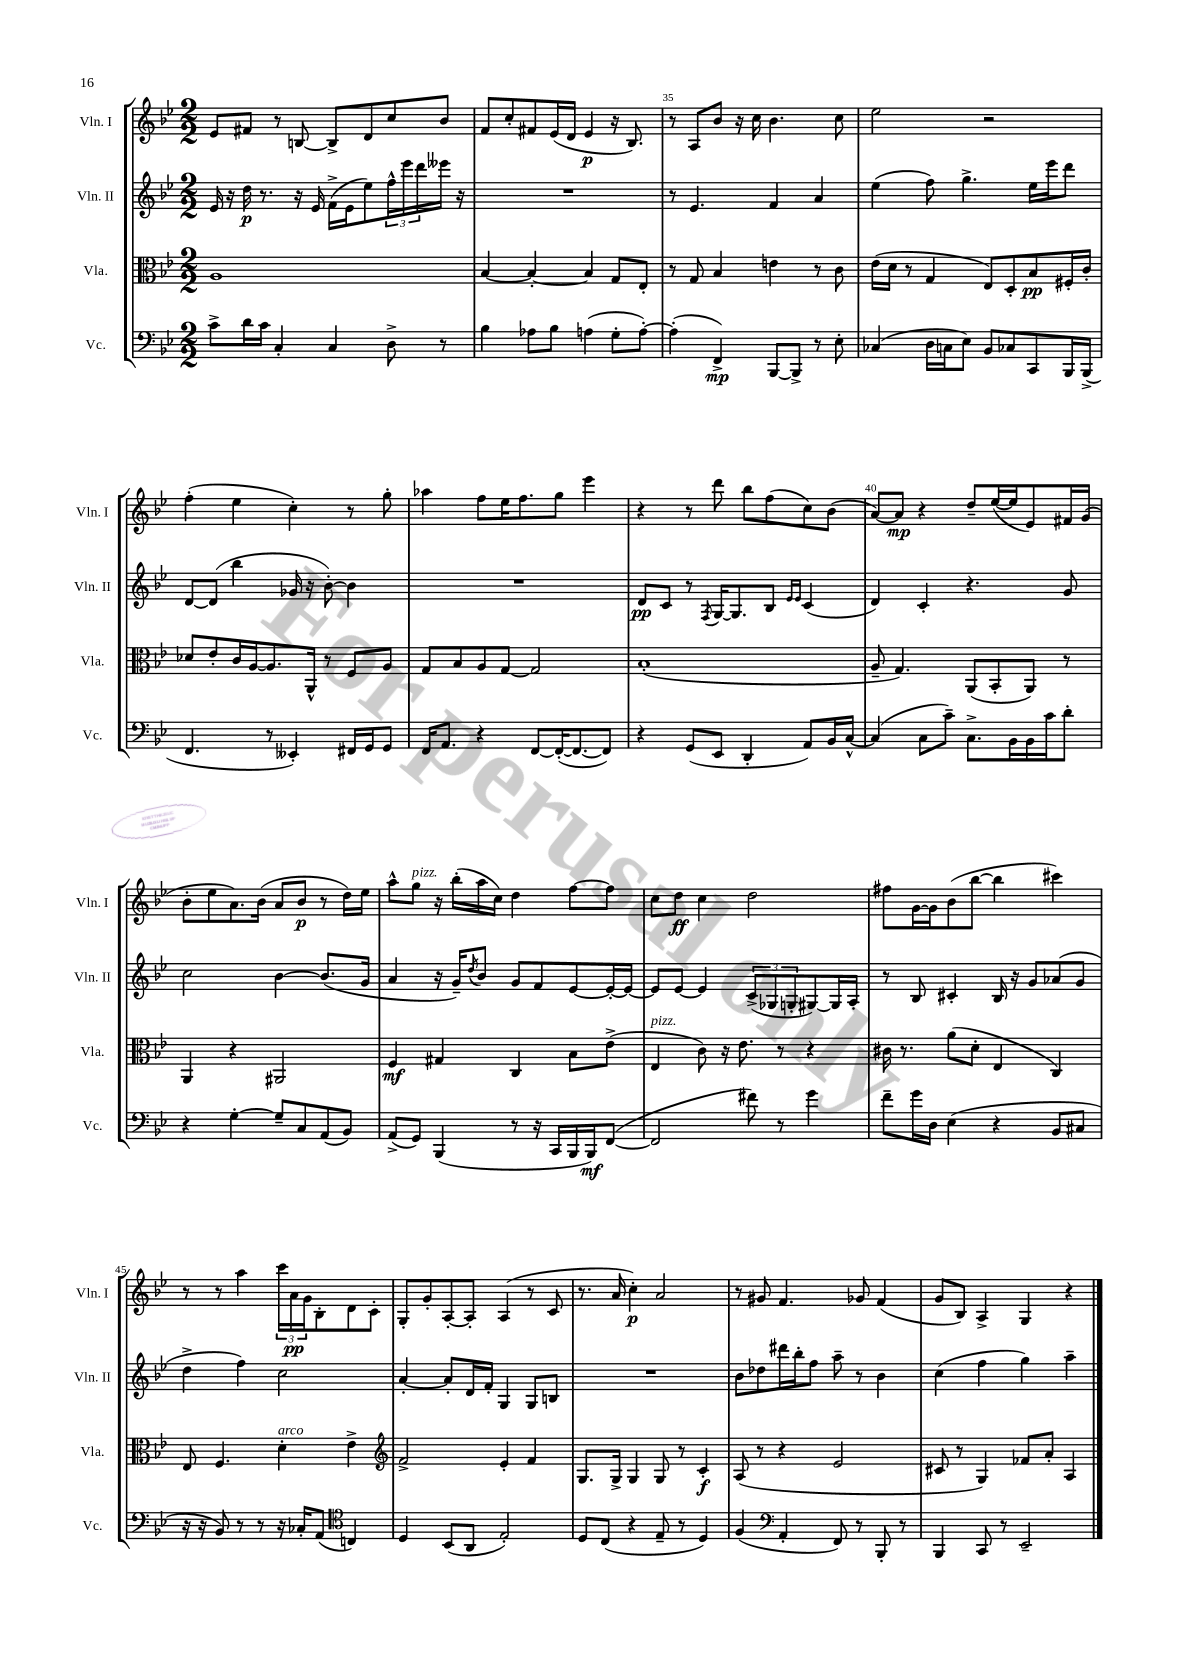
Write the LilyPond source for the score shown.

<<
\new StaffGroup <<
\new Staff = "s0" \with { instrumentName = "Vln. I" shortInstrumentName = "Vln. I" } {
    \clef treble \key bes \major \numericTimeSignature \time 2/2
    ees'8 fis'8 r8 b8~ b8-> d'8 c''8 bes'8 |
    f'8 c''8-. fis'8 ees'16( d'16 ees'4\p r16 bes8.) |
    r8 a8 bes'8 r16 c''16 bes'4. c''8 |
    ees''2 r2 |
    f''4-.( ees''4 c''4-.) r8 g''8-. |
    aes''4 f''8 ees''16 f''8. g''8 ees'''4 |
    r4 r8 d'''8 bes''8 f''8( c''8) bes'8( |
    a'8~) a'8\mp r4 d''8-- ees''16~( ees''16 ees'8) fis'16 g'16( |
    bes'8-. ees''8 a'8.) bes'16( a'8 bes'8\p r8 d''16) ees''16 |
    a''8-^ g''8^\markup { \italic "pizz." } r16 bes''16-.( a''16 c''16) d''4 f''8~ f''8 |
    c''8 d''8\ff c''4 d''2 |
    fis''8 g'16~ g'16 bes'8( bes''8~ bes''4 cis'''4) |
    r8 r8 a''4 \tuplet 3/2 { c'''16 a'16\pp g'16 } bes8-. d'8 c'8-. |
    g8-. g'8-. a8~-. a8-. a4( r8 c'8 |
    r8. a'16 c''4-.\p) a'2 |
    r8 gis'8 f'4. ges'8 f'4( |
    g'8 bes8) a4-> g4 r4 \bar "|." |
}
\new Staff = "s1" \with { instrumentName = "Vln. II" shortInstrumentName = "Vln. II" } {
    \clef treble \key bes \major \numericTimeSignature \time 2/2
    ees'16 r16 d''16\p r8. r16 ees'16 f'16->( ees'16 ees''8) \tuplet 3/2 { f''16-^ ees'''16 d'''16 } eeses'''16 r16 |
    R1 |
    r8 ees'4. f'4 a'4 |
    ees''4( f''8) g''4.-> ees''16 ees'''16 d'''8 |
    d'8~ d'8( bes''4 ges'16 r16 bes'8~-.) bes'4 |
    R1 |
    d'8\pp c'8 r8 \acciaccatura { f8 } g16~ g8. bes8 \grace { ees'16 ees'16 } c'4( |
    d'4) c'4-. r4. g'8 |
    c''2 bes'4~ bes'8.( g'16 |
    a'4 r16 g'16--) \acciaccatura { d''8 } bes'8 g'8 f'8 ees'8~ ees'16~-. ees'16~ |
    ees'8 ees'8~ ees'4 \tuplet 3/2 { c'8->( ges8 g8-. } gis8~) gis16 a16-. |
    r8 bes8 cis'4-. bes16 r16 g'8 aes'8( g'8 |
    d''4-> f''4) c''2 |
    a'4~-. a'8-. d'16 f'16-. g4 g8 b8 |
    R1 |
    bes'8 des''8 dis'''16 bes''16-. f''8 a''8-- r8 bes'4 |
    c''4( f''4 g''4) a''4-- \bar "|." |
}
\new Staff = "s2" \with { instrumentName = "Vla." shortInstrumentName = "Vla." } {
    \clef alto \key bes \major \numericTimeSignature \time 2/2
    a1 |
    bes4~ bes4~-. bes4 g8 ees8-. |
    r8 g8 bes4 e'4 r8 c'8 |
    ees'16( d'16 r8 g4 ees8) d8-. bes8\pp fis16-. c'16-. |
    des'8 ees'8-. c'16 a16~ a8. a,16-^ r8 f8 a8 |
    g8 bes8 a8 g8~ g2 |
    bes1-.( |
    a8-- g4.) a,8( bes,8-. a,8) r8 |
    a,4 r4 ais,2 |
    f4\mf gis4 c4 bes8 ees'8->( |
    ees4^\markup { \italic "pizz." } c'8) r16 ees'8. r8 r4 |
    cis'16 r8. a'8( d'8-. ees4 c4) |
    ees8 f4. d'4-.^\markup { \italic "arco" } ees'4-> |
    \clef treble f'2-> ees'4-. f'4 |
    g8. g16-> g4 g8 r8 c'4-.\f |
    a8( r8 r4 ees'2 |
    cis'8 r8 g4) fes'8 a'8-. a4 \bar "|." |
}
\new Staff = "s3" \with { instrumentName = "Vc." shortInstrumentName = "Vc." } {
    \clef bass \key bes \major \numericTimeSignature \time 2/2
    c'8-> d'16 c'16 c4-. c4 d8-> r8 |
    bes4 aes8 bes8 a4( g8-. a8~-.) |
    a4-.( f,4->\mp) bes,,8~ bes,,8-> r8 ees8-. |
    ces4( d16 c16 ees8) bes,8 ces8 c,8 bes,,16 bes,,16->( |
    f,4. r8 eeses,4-.) fis,16 g,16 g,8 |
    f,16 a,8. r4 f,8~ f,16~-.( f,8.~ f,8) |
    r4 g,8( ees,8 d,4-. a,8) bes,16 c16~-^ |
    c4( c8 c'8--) c8.-> bes,16 bes,16 c'16 d'8-. |
    r4 g4~-. g8-- c8 a,8( bes,8) |
    a,8->( g,8) bes,,4( r8 r16 c,16 bes,,16 bes,,16\mf) f,8~( |
    f,2 fis'8) r8 g'4 |
    f'8-- g'16 d16 ees4( r4 bes,8 cis8 |
    r16 r16 bes,8) r8 r8 r16 ces16-. a,8( \clef tenor c4) |
    d4 bes,8( a,8 ees2-.) |
    d8 c8( r4 ees8-- r8 d4) |
    f4( \clef bass a,4-. f,8) r8 bes,,8-. r8 |
    bes,,4 c,8 r8 ees,2-- \bar "|." |
}
>>
>>
\layout { \context { \Score currentBarNumber = #33 \override BarNumber.break-visibility = ##(#f #t #t) barNumberVisibility = #(every-nth-bar-number-visible 5) } }
